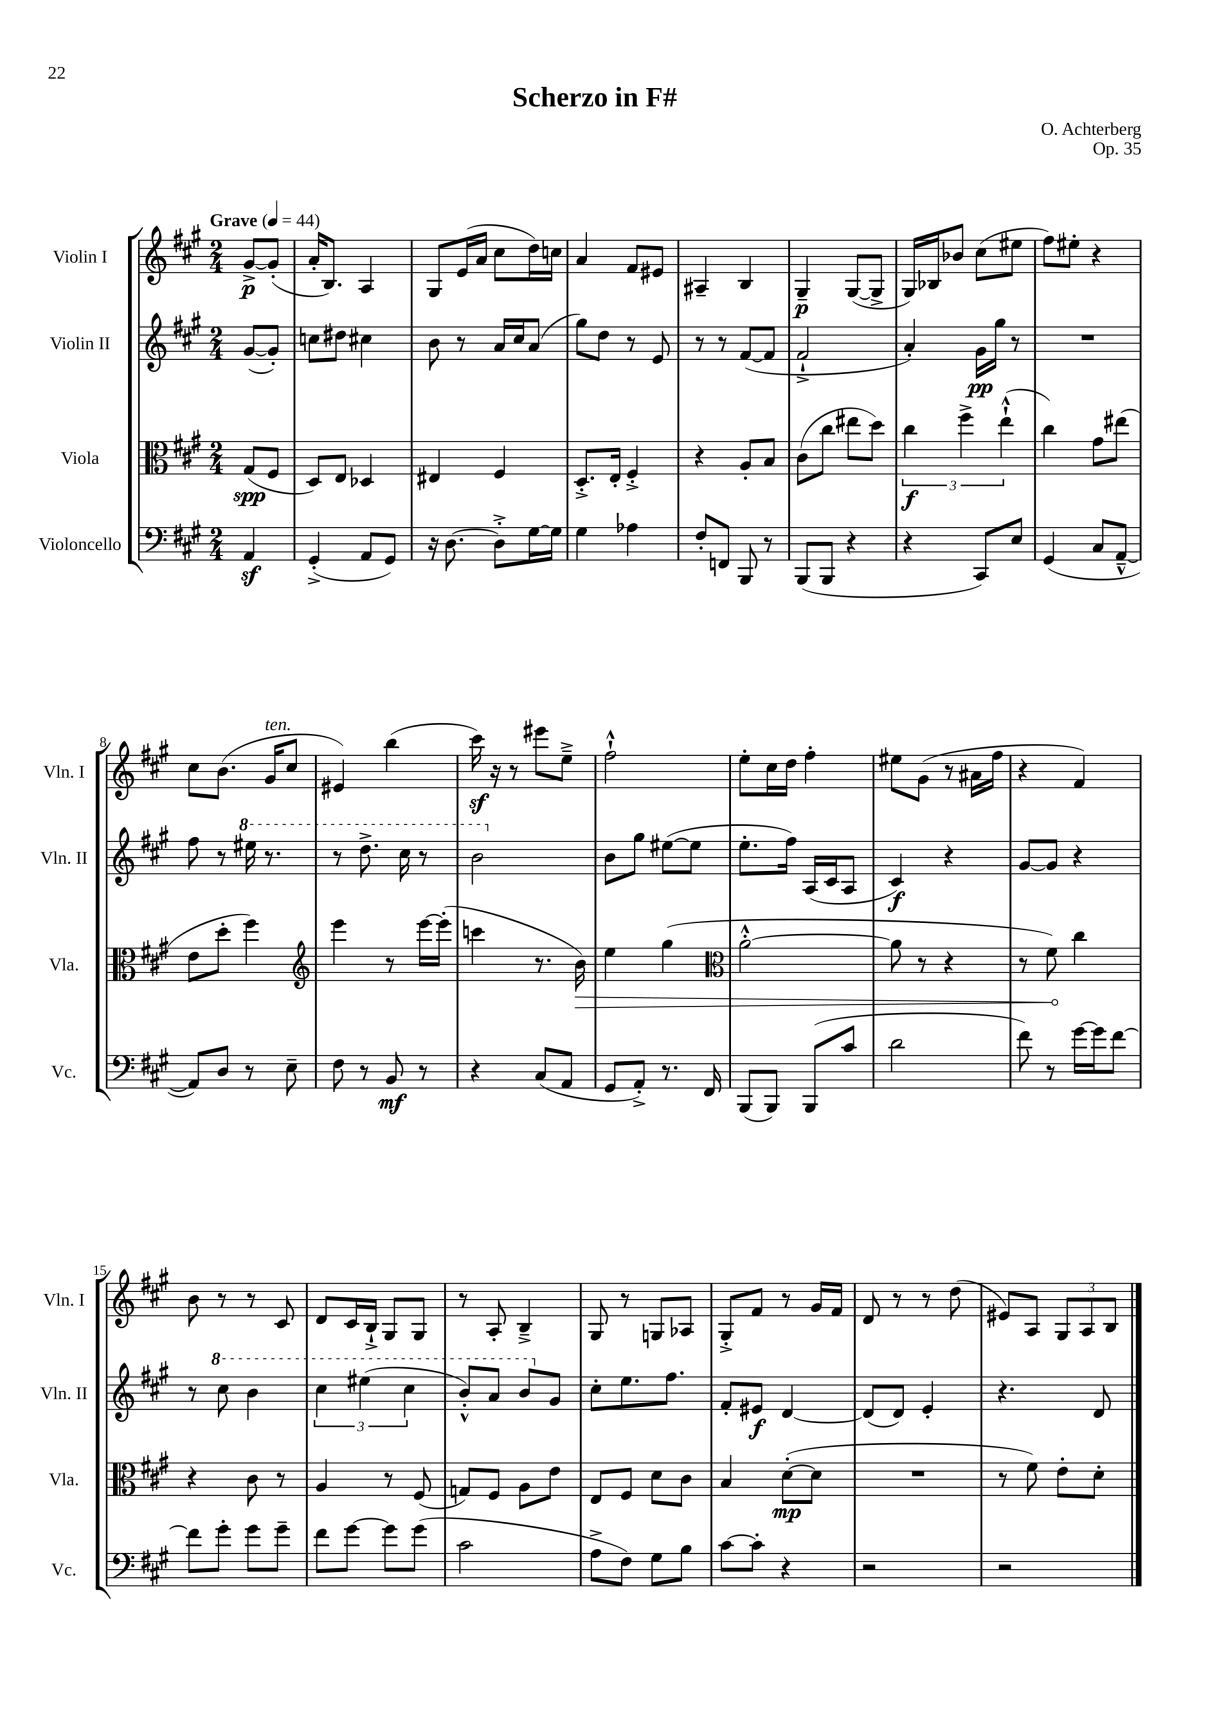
\header { title = "Scherzo in F#" composer = "O. Achterberg" opus = "Op. 35" }
<<
\new StaffGroup <<
\new Staff = "s0" \with { instrumentName = "Violin I" shortInstrumentName = "Vln. I" } {
    \clef treble \key a \major \numericTimeSignature \time 2/4 \partial 4 \tempo "Grave" 4 = 44
    gis'8~->\p gis'8-.( |
    a'16-. b8.) a4 |
    gis8 e'16( a'16 cis''8 d''16) c''16 |
    a'4 fis'8 eis'8 |
    ais4-- b4 |
    gis4--\p gis8~( gis8-> |
    gis16) bes16 bes'8 cis''8( eis''8 |
    fis''8) eis''8-. r4 |
    cis''8 b'8.( gis'16^\markup { \italic "ten." } cis''8 |
    eis'4) b''4( |
    cis'''16\sf) r16 r8 eis'''8 e''8---> |
    fis''2-!-^ |
    e''8-. cis''16 d''16 fis''4-. |
    eis''8 gis'8( r8 ais'16 fis''16 |
    r4 fis'4) |
    b'8 r8 r8 cis'8 |
    d'8 cis'16 b16-!-> gis8 gis8 |
    r8 a8-. b4---> |
    gis8 r8 g8 aes8 |
    gis8-.-> fis'8 r8 gis'16 fis'16 |
    d'8 r8 r8 d''8( |
    eis'8) a8 \tuplet 3/2 { gis8 a8 b8 } \bar "|." |
}
\new Staff = "s1" \with { instrumentName = "Violin II" shortInstrumentName = "Vln. II" } {
    \clef treble \key a \major \numericTimeSignature \time 2/4 \partial 4
    gis'8~( gis'8-.) |
    c''8 dis''8 cis''4 |
    b'8 r8 a'16 cis''16 a'8( |
    gis''8) d''8 r8 e'8 |
    r8 r8 fis'8~( fis'8 |
    fis'2-!-> |
    a'4-.) gis'16\pp gis''16 r8 |
    R2 |
    fis''8 r8 \ottava #1 eis'''16 r8. |
    r8 d'''8.-> cis'''16 r8 |
    b''2 \ottava #0 |
    b'8 gis''8 eis''8~( eis''8 |
    e''8.-. fis''16) a16( cis'16 a8 |
    cis'4\f) r4 |
    gis'8~ gis'8 r4 |
    r8 \ottava #1 cis'''8 b''4 |
    \tuplet 3/2 { cis'''4 eis'''4( cis'''4 } |
    b''8-.-^) a''8 b''8 \ottava #0 gis'8 |
    cis''8-. e''8. fis''8. |
    fis'8-. eis'8\f d'4~ |
    d'8( d'8) e'4-. |
    r4. d'8 \bar "|." |
}
\new Staff = "s2" \with { instrumentName = "Viola" shortInstrumentName = "Vla." } {
    \clef alto \key a \major \numericTimeSignature \time 2/4 \partial 4
    gis8\spp( fis8 |
    d8) e8 des4 |
    eis4 fis4 |
    d8.-.-> e16-. fis4-.-> |
    r4 a8-. b8 |
    cis'8( cis''8 eis''8 d''8) |
    \tuplet 3/2 { cis''4\f fis''4-> e''4-!-^( } |
    cis''4) gis'8 eis''8( |
    e'8 d''8-. fis''4) |
    \clef treble e'''4 r8 e'''16~ e'''16-.( |
    c'''4 r8. \once \override Hairpin.circled-tip = ##t b'16\>) |
    e''4 gis''4( |
    \clef alto a'2~-.-^ |
    a'8 r8 r4 |
    r8 fis'8\!) cis''4 |
    r4 cis'8 r8 |
    a4 r8 fis8( |
    g8) fis8 a8 e'8 |
    e8 fis8 d'8 cis'8 |
    b4 d'8~-.\mp( d'8 |
    R2 |
    r8 fis'8) e'8-. d'8-. \bar "|." |
}
\new Staff = "s3" \with { instrumentName = "Violoncello" shortInstrumentName = "Vc." } {
    \clef bass \key a \major \numericTimeSignature \time 2/4 \partial 4
    a,4\sf |
    gis,4-.->( a,8 gis,8) |
    r16 d8.~ d8-.-> gis16~ gis16 |
    gis4 aes4 |
    fis8-. f,8 b,,8 r8 |
    b,,8( b,,8 r4 |
    r4 cis,8) e8 |
    gis,4( cis8 a,8~---^ |
    a,8) d8 r8 e8-- |
    fis8 r8 b,8\mf r8 |
    r4 cis8( a,8 |
    gis,8 a,8-.->) r8. fis,16 |
    b,,8( b,,8) b,,8( cis'8 |
    d'2 |
    fis'8) r8 gis'16~ gis'16 fis'8~ |
    fis'8 gis'8-. gis'8 gis'8-- |
    fis'8 gis'8~ gis'8 gis'8( |
    cis'2 |
    a8-> fis8) gis8 b8 |
    cis'8~ cis'8-. r4 |
    r2 |
    r2 \bar "|." |
}
>>
>>
